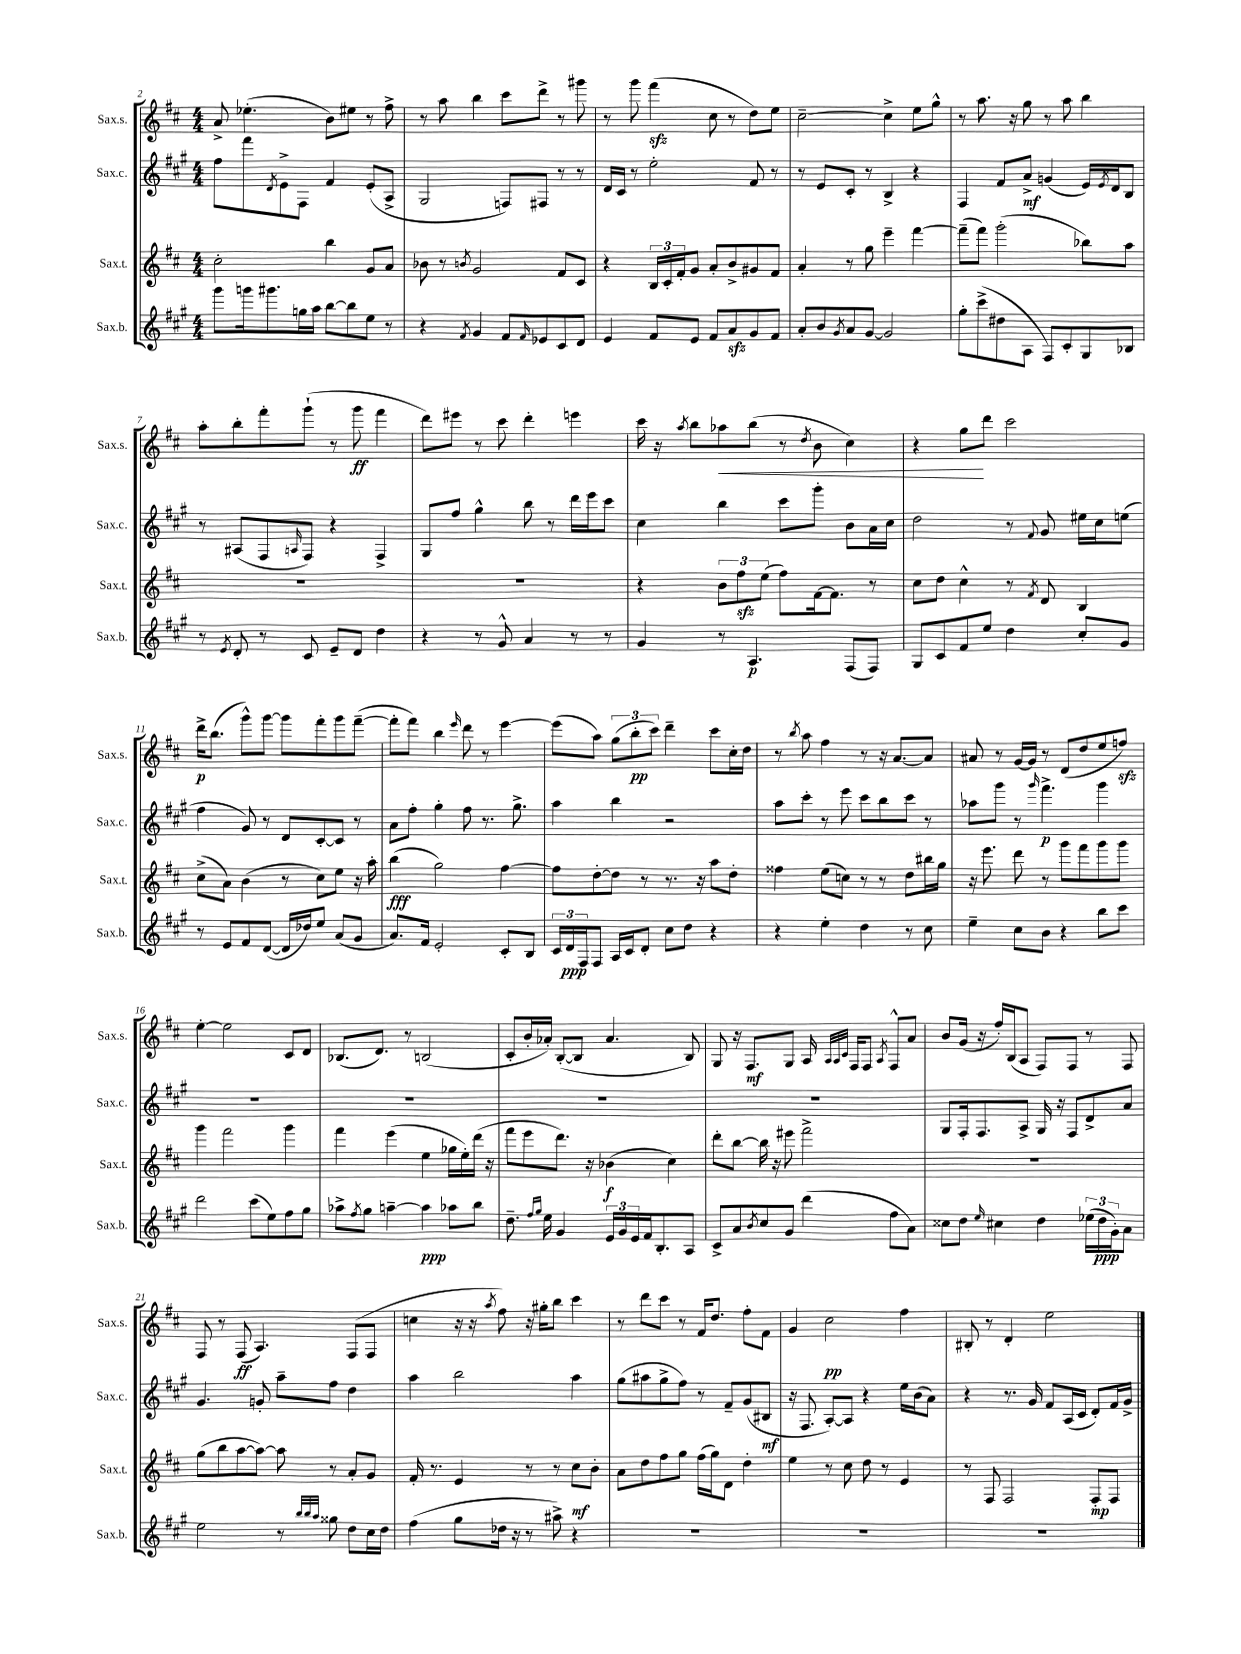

**kern	**kern	**kern	**kern
*staff4	*staff3	*staff2	*staff1
*clefG2	*clefG2	*clefG2	*clefG2
*k[f#c#g#]	*k[f#c#]	*k[f#c#g#]	*k[f#c#]
*M4/4	*M4/4	*M4/4	*M4/4
8ggg#	2cc#'	8ff#	8a^
16ggg	.	8fff#	(4.ee-'
8.ggg#	.	.	.
.	.	8qd	.
.	.	8e^	.
16gg	.	8F#	.
16aa	.	.	.
[8bb	4bb	4f#	8b)
8bb]	.	.	8ee#
8ee	8g	(8e'	8r
8r	8a	8A^	8ff#^
=	=	=	=
4r	8b-	2G#	8r
.	8r	.	8aa
8qf#	8qb	.	.
4g#	2g	.	4bb
8f#	.	8F)	8ccc#
16qqf#	.	.	.
8e-	.	8F#	8ddd^
8c#	8f#	8r	8r
8d	8c#	8r	8ggg#
=	=	=	=
4e	4r	16d	8r
.	.	16c#	.
.	.	8r	8ggg
8f#	24B	2ee'	(4fff#
.	24c#'	.	.
.	24f#'	.	.
8e	8g	.	.
8f#	8a'	.	8cc#
8a	8b^	.	8r
8g#	8g#	8f#	8dd)
8f#	8f#	8r	8ee
=	=	=	=
8a'	4a'	8r	[2cc#~
8b	.	8e	.
8qg#	.	.	.
8a	8r	8c#'	.
[8g#	8gg	8r	.
2g#]	4eee~	4B^	4cc#^]
.	[4fff#	4r	8ee
.	.	.	8gg^^
=	=	=	=
8gg#'	(8fff#~]	4F#	8r
(8ccc#^	8fff#)	.	8.aa
8dd#	(2ggg'	8f#	.
.	.	.	16r
8A	.	8a^	8gg
8F#)	.	(4g	8r
8c#'	.	.	8aa
8G#	8bb-)	16e)	4bb
.	.	8qe	.
.	.	16d	.
8B-	8aa	8B	.
=	=	=	=
8r	1r	8r	8aa'
8qe	.	.	.
8d'	.	(8A#	8bb'
8r	.	8F#	8fff#'
.	.	16qqA	.
8c#	.	8F#)	(8ggg`
8e~	.	4r	8r
8d	.	.	8ggg
4dd	.	4F#^	4fff#
=	=	=	=
4r	1r	8G#	8ddd)
.	.	8ff#	8eee#
8r	.	4gg#^^	8r
8g#^^	.	.	8ccc#
4a	.	8bb	4ddd'
.	.	8r	.
8r	.	16ddd	4eee
.	.	16eee	.
8r	.	8ccc#	.
=	=	=	=
4g#	4r	4cc#	16ccc#
.	.	.	16r
.	.	.	8qaa
.	.	.	8bb
8r	12b	4bb	8aa-
.	12ff#	.	.
4.A	.	.	(8bb
.	(12ee	.	.
.	8ff#)	8ccc#	8r
.	.	.	8qdd
.	[16f#	8ggg#'	8b
.	8.f#]	.	.
(8F#	.	8b	4cc#)
8F#)	8r	16a	.
.	.	16cc#	.
=	=	=	=
8G#	8cc#	2dd	4r
8c#	8dd	.	.
8f#	4cc#^^	.	8gg
8ee	.	.	8ddd
4dd	8r	8r	2ccc#
.	8qf#	8qqf#	.
.	8d	8g#	.
8cc#'	4B	16ee#	.
.	.	16cc#	.
8g#	.	(8ee	.
=	=	=	=
8r	(8cc#^	4ff#	16ddd^
.	.	.	(8.bb
8e	8a)	.	.
8f#	(4b	8g#)	8ggg^^)
([8d	.	8r	[8ggg
16d]	8r	8d	8ggg]
16dd-)	.	.	.
8ee	8cc#)	[8c#'	8fff#'
(8a	8ee	8c#]	8ggg
8g#	16r	8r	([8fff#~
.	16aa'	.	.
=	=	=	=
8.a)	(4bb	8a	8fff#']
.	.	8ff#'	8fff#)
16f#	.	.	.
2e'	2gg)	4gg#'	4bb
.	.	.	16qqeee
.	.	8ff#	8ddd
.	.	8.r	8r
8c#'	[4ff#	.	[4eee
.	.	8.gg#^	.
8B	.	.	.
=	=	=	=
24c#	8ff#]	4aa	(8eee]
24d	.	.	.
24F#	.	.	.
8F#	[8dd'	.	8aa)
16A	8dd]	4bb	(12gg
16c#	.	.	.
.	.	.	12bb'
8d'	8r	.	.
.	.	.	12ccc#)
8cc#	8.r	2r	4ddd~
8dd	.	.	.
.	16r	.	.
4r	8aa	.	8ccc#
.	8dd'	.	16cc#'
.	.	.	16dd
=	=	=	=
4r	4ff##	8aa	8r
.	.	.	8qbb
.	.	8ccc#'	8aa
4ee'	(8ee	8r	4ff#
.	8cc)	8eee	.
4dd	8r	8ccc#	8r
.	8r	8bb	16r
.	.	.	[8.a
8r	8dd	8ccc#	.
8cc#	16bb#	8r	8a]
.	16gg	.	.
=	=	=	=
4ee~	16r	8aa-	8a#
.	8.eee	.	.
.	.	8ggg#	8r
8cc#	8ddd	8r	[16g
.	.	.	16g]
.	.	16qqggg#	.
8b	8r	4.fff#^	8r
4r	8ggg	.	(8d
.	8fff#	.	8dd
8bb	8ggg	4ggg#	8ee
8ccc#	8ggg	.	8ff)
=	=	=	=
2ddd	4ggg	1r	[4ee'
.	2fff#	.	2ee]
(8ccc#	.	.	.
8ee)	.	.	.
8ff#	4ggg	.	8c#
8gg#	.	.	8d
=	=	=	=
8aa-^	4fff#	1r	(8.B-
8qff#	.	.	.
8gg#	.	.	.
.	.	.	8.d)
[4aa~	(4eee	.	.
.	.	.	8r
4aa]	4ee	.	(2B
8aa-	16gg-	.	.
.	16ee')	.	.
8bb	(16ddd	.	.
.	16r	.	.
=	=	=	=
8.dd~	8fff#	1r	8c#'
.	8eee	.	16b'
16qqff#	.	.	.
16qqgg#	.	.	.
16ee	.	.	16a-')
4g#	8.ddd)	.	([8B'
.	.	.	8B]
.	16r	.	.
24e	(4b-	.	4.a-
24g#	.	.	.
24e	.	.	.
16f#	.	.	.
8.B'	.	.	.
.	4cc#)	.	.
8A	.	.	8B)
=	=	=	=
8c#^	8ddd'	1r	8G
8a	[8bb	.	16r
.	.	.	8.F#
8qb	.	.	.
8cc#	16bb]	.	.
.	16r	.	.
8g#	8eee#	.	8G
(4ddd	2fff#^	.	16A
.	.	.	32qqA
.	.	.	32qqA
.	.	.	32qqc#
.	.	.	16F#
.	.	.	8F#
.	.	.	8qA
8ff#	.	.	8F#^^
8a)	.	.	8a
=	=	=	=
8cc##	1r	8G#	8b
8dd	.	16F#'	(16g
.	.	8.F#	16r
16qqee	.	.	.
4cc#	.	.	16ff#')
.	.	.	(16B
.	.	8A^	8A
4dd	.	16G#	8F#)
.	.	16r	.
.	.	8F#	8F#
(24ee-	.	8d^	8r
24dd	.	.	.
24g#')	.	.	.
8a	.	8a	8F#
=	=	=	=
2ee	(8gg	4.g#	8F#
.	8bb	.	8r
.	[8aa	.	(8F#
.	8aa_)	8g'	4.A)
8r	8aa]	8aa~	.
32qqbb	.	.	.
32qqbb	.	.	.
32qqaa	.	.	.
8gg##	8r	8ff#	.
8dd	8a'	4dd	(8F#
16cc#	8g	.	8F#
16dd	.	.	.
=	=	=	=
(4ff#	16f#'	4aa	4cc
.	8.r	.	.
8gg#	4e	2bb	16r
.	.	.	16r
.	.	.	8qaa
16dd-	.	.	8ff#)
16r	.	.	.
8r	8r	.	16r
.	.	.	16gg#'
8aa#^)	8r	.	8bb
4r	8cc#	4aa	4ccc#
.	8b'	.	.
=	=	=	=
1r	8a	(8gg#	8r
.	8dd	8aa#	8ddd
.	8ff#	8gg#^	8ccc#
.	8gg	8ff#)	8r
.	(16ff#	8r	16f#
.	16gg)	.	8.dd
.	8d	8f#~	.
.	4dd'	(8g#	8ff#'
.	.	8B#	8f#
=	=	=	=
1r	4ee	16r	4g
.	.	8.F#	.
.	8r	[8A')	2cc#
.	8cc#	8A]	.
.	8dd	4r	.
.	8r	.	.
.	4e	16ee	4ff#
.	.	(16b	.
.	.	8a)	.
=	=	=	=
1r	8r	4r	8B#'
.	8F#	.	8r
.	2F#	8.r	4d'
.	.	16g#	.
.	.	8f#	2ee
.	.	(16A	.
.	.	16c#	.
.	8F#'	8d')	.
.	8F#	16f#	.
.	.	16g#^	.
==	==	==	==
*-	*-	*-	*-
